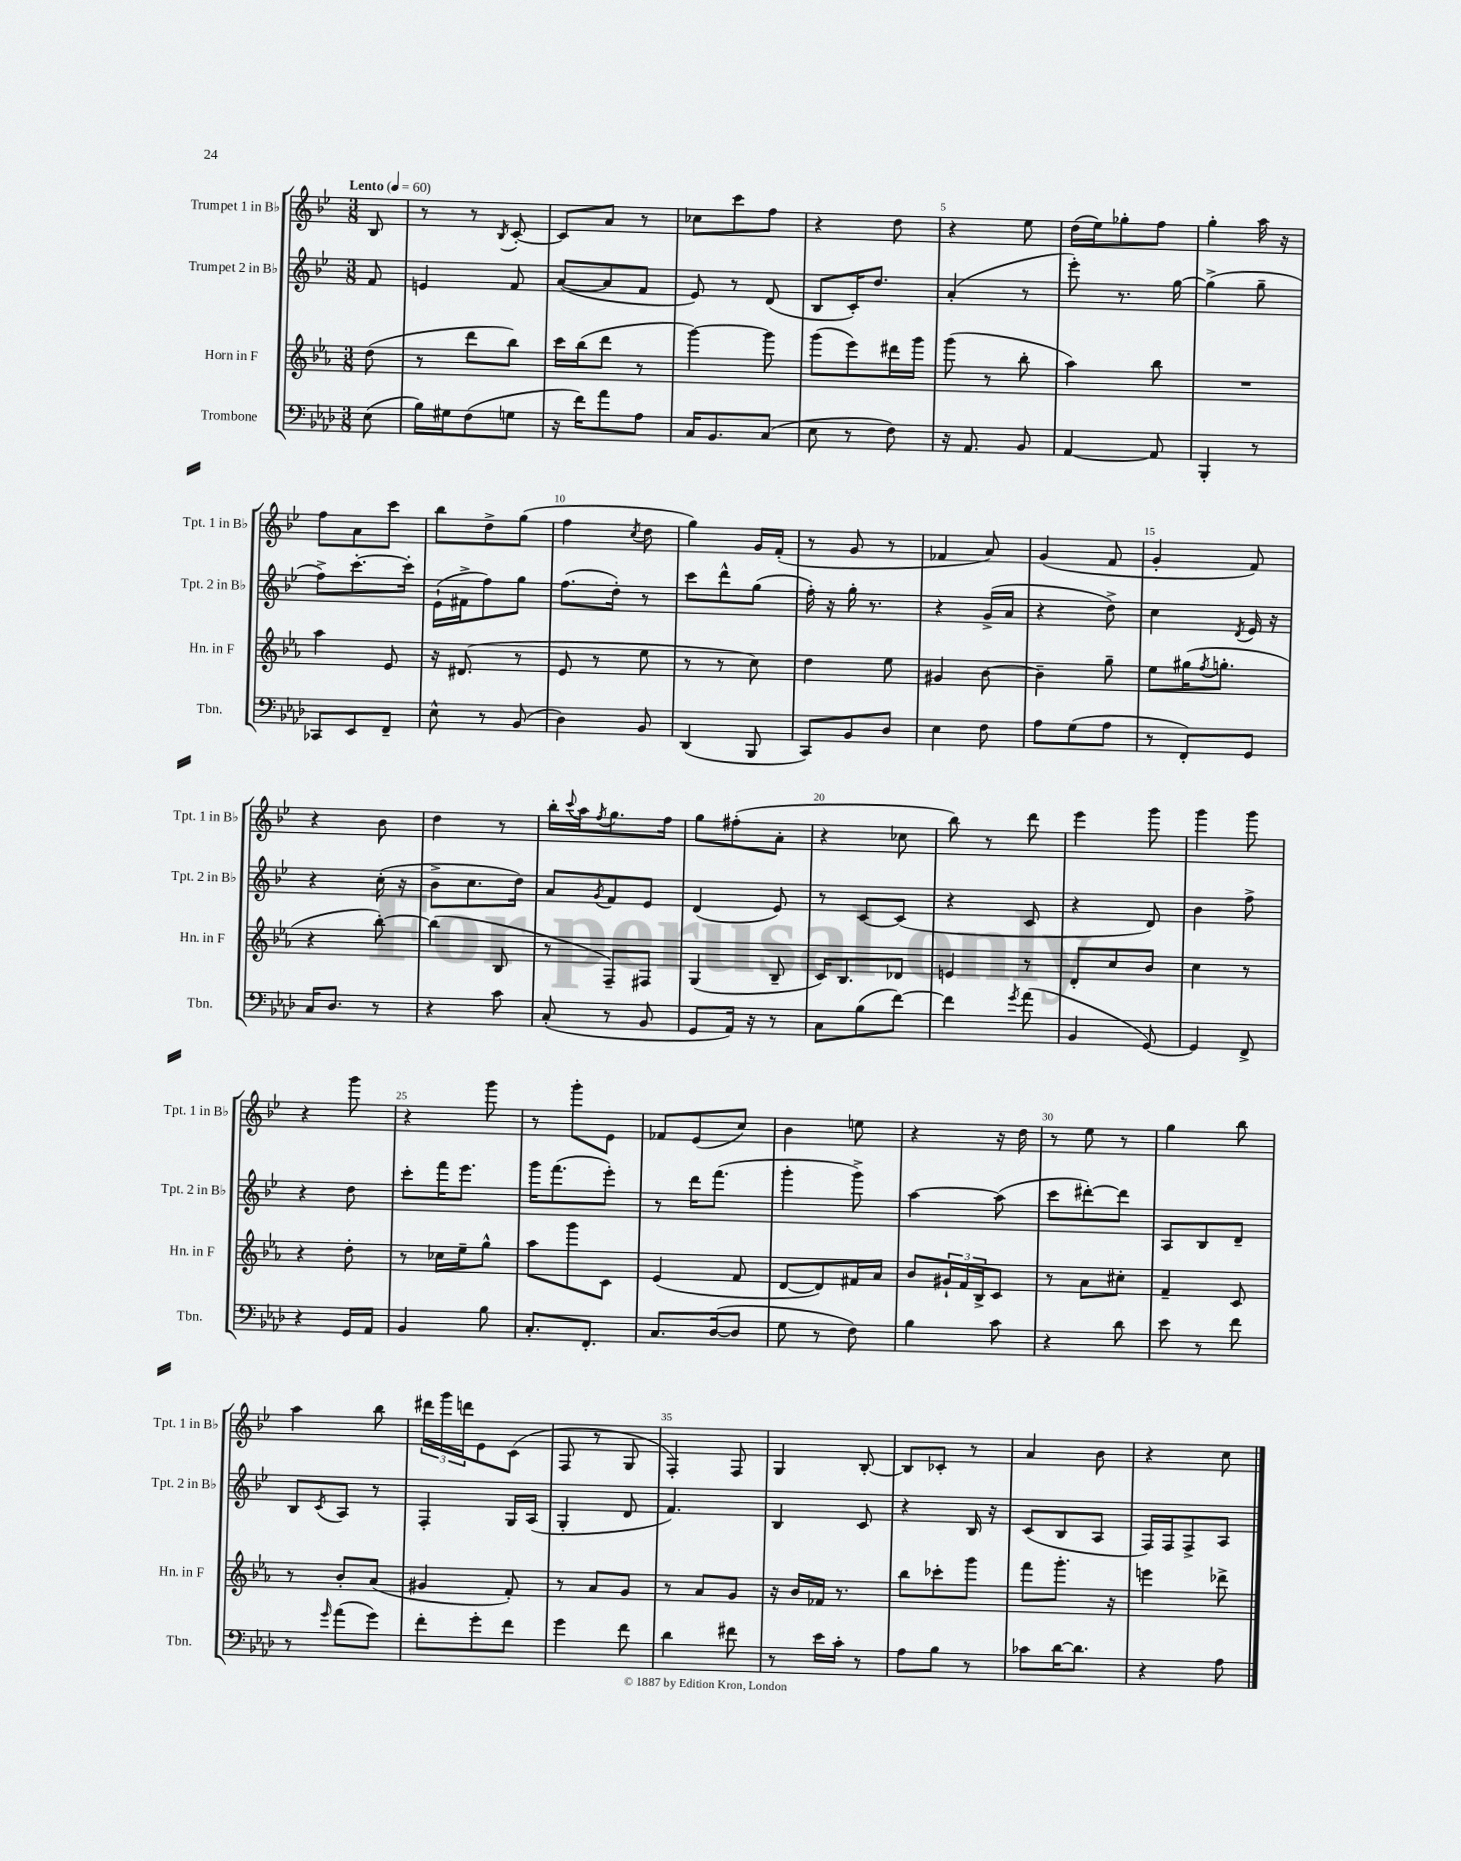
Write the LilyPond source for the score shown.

<<
\new StaffGroup <<
\new Staff = "s0" \with { instrumentName = "Trumpet 1 in Bb" shortInstrumentName = "Tpt. 1 in Bb" } {
    \clef treble \key bes \major \numericTimeSignature \time 3/8 \partial 8 \tempo "Lento" 4 = 60
    bes8 |
    r8 r8 \acciaccatura { bes8 } c'8~-. |
    c'8 a'8 r8 |
    ces''8 c'''8 f''8 |
    r4 d''8 |
    r4 ees''8 |
    d''16( ees''16) ges''8-. f''8 |
    g''4-. a''16 r16 |
    f''8 a'8 c'''8 |
    bes''8 d''8-> g''8( |
    f''4 \acciaccatura { c''8 } d''8 |
    g''4) g'16 f'16-.( |
    r8 g'8 r8 |
    fes'4 a'8) |
    g'4( f'8 |
    g'4-. f'8) |
    r4 bes'8 |
    d''4 r8 |
    bes''16-. \appoggiatura { c'''8 } a''16 \acciaccatura { f''8 } g''8. f''16 |
    g''8 fis''8-.( a'8-. |
    r4 ces''8 |
    bes''8) r8 d'''8 |
    ees'''4 g'''8 |
    g'''4 g'''8 |
    r4 g'''8 |
    r4 g'''8 |
    r8 g'''8-. ees'8 |
    fes'8 ees'8( c''8) |
    bes'4 e''8 |
    r4 r16 d''16 |
    r8 ees''8 r8 |
    g''4 bes''8 |
    a''4 bes''8 |
    \tuplet 3/2 { dis'''16 g'''16 d'''16 } ees'8 c'8( |
    f8 r8 g8 |
    f4-.) f8 |
    g4 bes8~-. |
    bes8 ces'8-. r8 |
    a'4 bes'8 |
    r4 c''8 \bar "|." |
}
\new Staff = "s1" \with { instrumentName = "Trumpet 2 in Bb" shortInstrumentName = "Tpt. 2 in Bb" } {
    \clef treble \key bes \major \numericTimeSignature \time 3/8 \partial 8
    f'8 |
    e'4 f'8 |
    a'8~( a'8 f'8 |
    ees'8) r8 d'8( |
    bes8 c'16-.) d''8. |
    a'4-.( r8 |
    ees'''8-.) r8. g''16~ |
    g''4->( g''8-- |
    f''8->) c'''8.~-. c'''16-. |
    ees'16-!( fis'16-> f''8) g''8 |
    f''8.( d''16-.) r8 |
    c'''8 d'''8-^ g''8( |
    f''16-.) r16 g''16-. r8. |
    r4 g'16->( a'16 |
    r4 d''8->) |
    c''4 \acciaccatura { d'8 } ees'16 r16 |
    r4 c''16-.( r16 |
    bes'8-> c''8. d''16) |
    a'8 \acciaccatura { g'8 } f'8 ees'8 |
    d'4( ees'8) |
    r8 c'8~ c'8( |
    r4 c'8 |
    r4 d'8) |
    bes'4 f''8-> |
    r4 d''8 |
    c'''8-. f'''16 ees'''8. |
    g'''16 f'''8.( ees'''8-.) |
    r8 d'''16 f'''8.( |
    g'''4-. g'''8->) |
    a''4~ a''8( |
    c'''8 dis'''8~-.) dis'''8 |
    a8 bes8 d'8-- |
    bes8 \acciaccatura { c'8 } a8 r8 |
    f4-. g16 a16( |
    g4-. d'8 |
    f'4.) |
    bes4 c'8 |
    r4 bes16 r16 |
    c'8( bes8 a8 |
    f16) f16 f8-> a8 \bar "|." |
}
\new Staff = "s2" \with { instrumentName = "Horn in F" shortInstrumentName = "Hn. in F" } {
    \clef treble \key ees \major \numericTimeSignature \time 3/8 \partial 8
    d''8( |
    r8 d'''8 bes''8) |
    c'''16 bes''16( d'''8 r8 |
    g'''4~) g'''8 |
    g'''8( ees'''8) dis'''16 g'''16 |
    g'''8( r8 bes''8-. |
    aes''4) bes''8 |
    R4. |
    aes''4 ees'8 |
    r16 dis'8.( r8 |
    ees'8 r8 ees''8 |
    r8 r8 c''8) |
    d''4 ees''8 |
    gis'4 bes'8~ |
    bes'4-- g''8-- |
    ees''8 gis''16( \acciaccatura { f''8 } g''8.-. |
    r4 bes''8~-.) |
    bes''4( bes8 |
    r8 f8--) fis8 |
    g4( bes8-- |
    c'16) bes8. des'8 |
    e'4 r8 |
    d'8-. c''8 bes'8 |
    c''4 r8 |
    r4 d''8-. |
    r8 ces''16 ees''16-- g''8-^ |
    aes''8 g'''8 c'8 |
    ees'4( f'8 |
    d'8~ d'8) fis'16 aes'16 |
    bes'8 \tuplet 3/2 { gis'16-! f'16 bes16-> } c'8 |
    r8 aes'8 cis''8-. |
    f'4-- c'8 |
    r8 bes'8-. aes'8( |
    gis'4 f'8-.) |
    r8 aes'8 g'8 |
    r8 aes'8 g'8 |
    r16 bes'16 fes'16 r8. |
    bes''8 ces'''8-. g'''8 |
    f'''8 g'''8.-. r16 |
    e'''4 des'''8-> \bar "|." |
}
\new Staff = "s3" \with { instrumentName = "Trombone" shortInstrumentName = "Tbn." } {
    \clef bass \key aes \major \numericTimeSignature \time 3/8 \partial 8
    ees8( |
    bes16) gis16 f8( g8 |
    r16 f'16) aes'8 aes8 |
    c16 bes,8. c8( |
    ees8 r8 f8) |
    r16 aes,8. bes,8 |
    aes,4~ aes,8 |
    bes,,4-. r8 |
    ces,8 ees,8 f,8-- |
    ees8-^ r8 bes,8( |
    des4) bes,8 |
    des,4( bes,,8 |
    c,8) bes,8 des8 |
    ees4 f8 |
    aes8 g8( aes8 |
    r8 f,8-.) g,8 |
    c16 des8. r8 |
    r4 c'8 |
    c8-.( r8 bes,8 |
    g,8 aes,16) r16 r8 |
    c8 bes8( f'8~) |
    f'4 \acciaccatura { g'8 } aes'8( |
    bes,4 g,8~) |
    g,4 f,8-> |
    r4 g,16 aes,16 |
    bes,4 bes8 |
    c8.-. f,8.-. |
    c8. des16~( des8 |
    g8 r8 f8) |
    bes4 c'8 |
    r4 des'8 |
    ees'8 r8 f'8 |
    r8 \grace { g'16 } aes'8( g'8) |
    f'8-. g'8-. f'8 |
    g'4 f'8 |
    des'4 fis'8 |
    r8 ees'16 c'16-. r8 |
    aes8 bes8 r8 |
    ces'8 des'16~ des'8. |
    r4 aes8 \bar "|." |
}
>>
>>
\layout { \context { \Score \override BarNumber.break-visibility = ##(#f #t #t) barNumberVisibility = #(every-nth-bar-number-visible 5) } }
